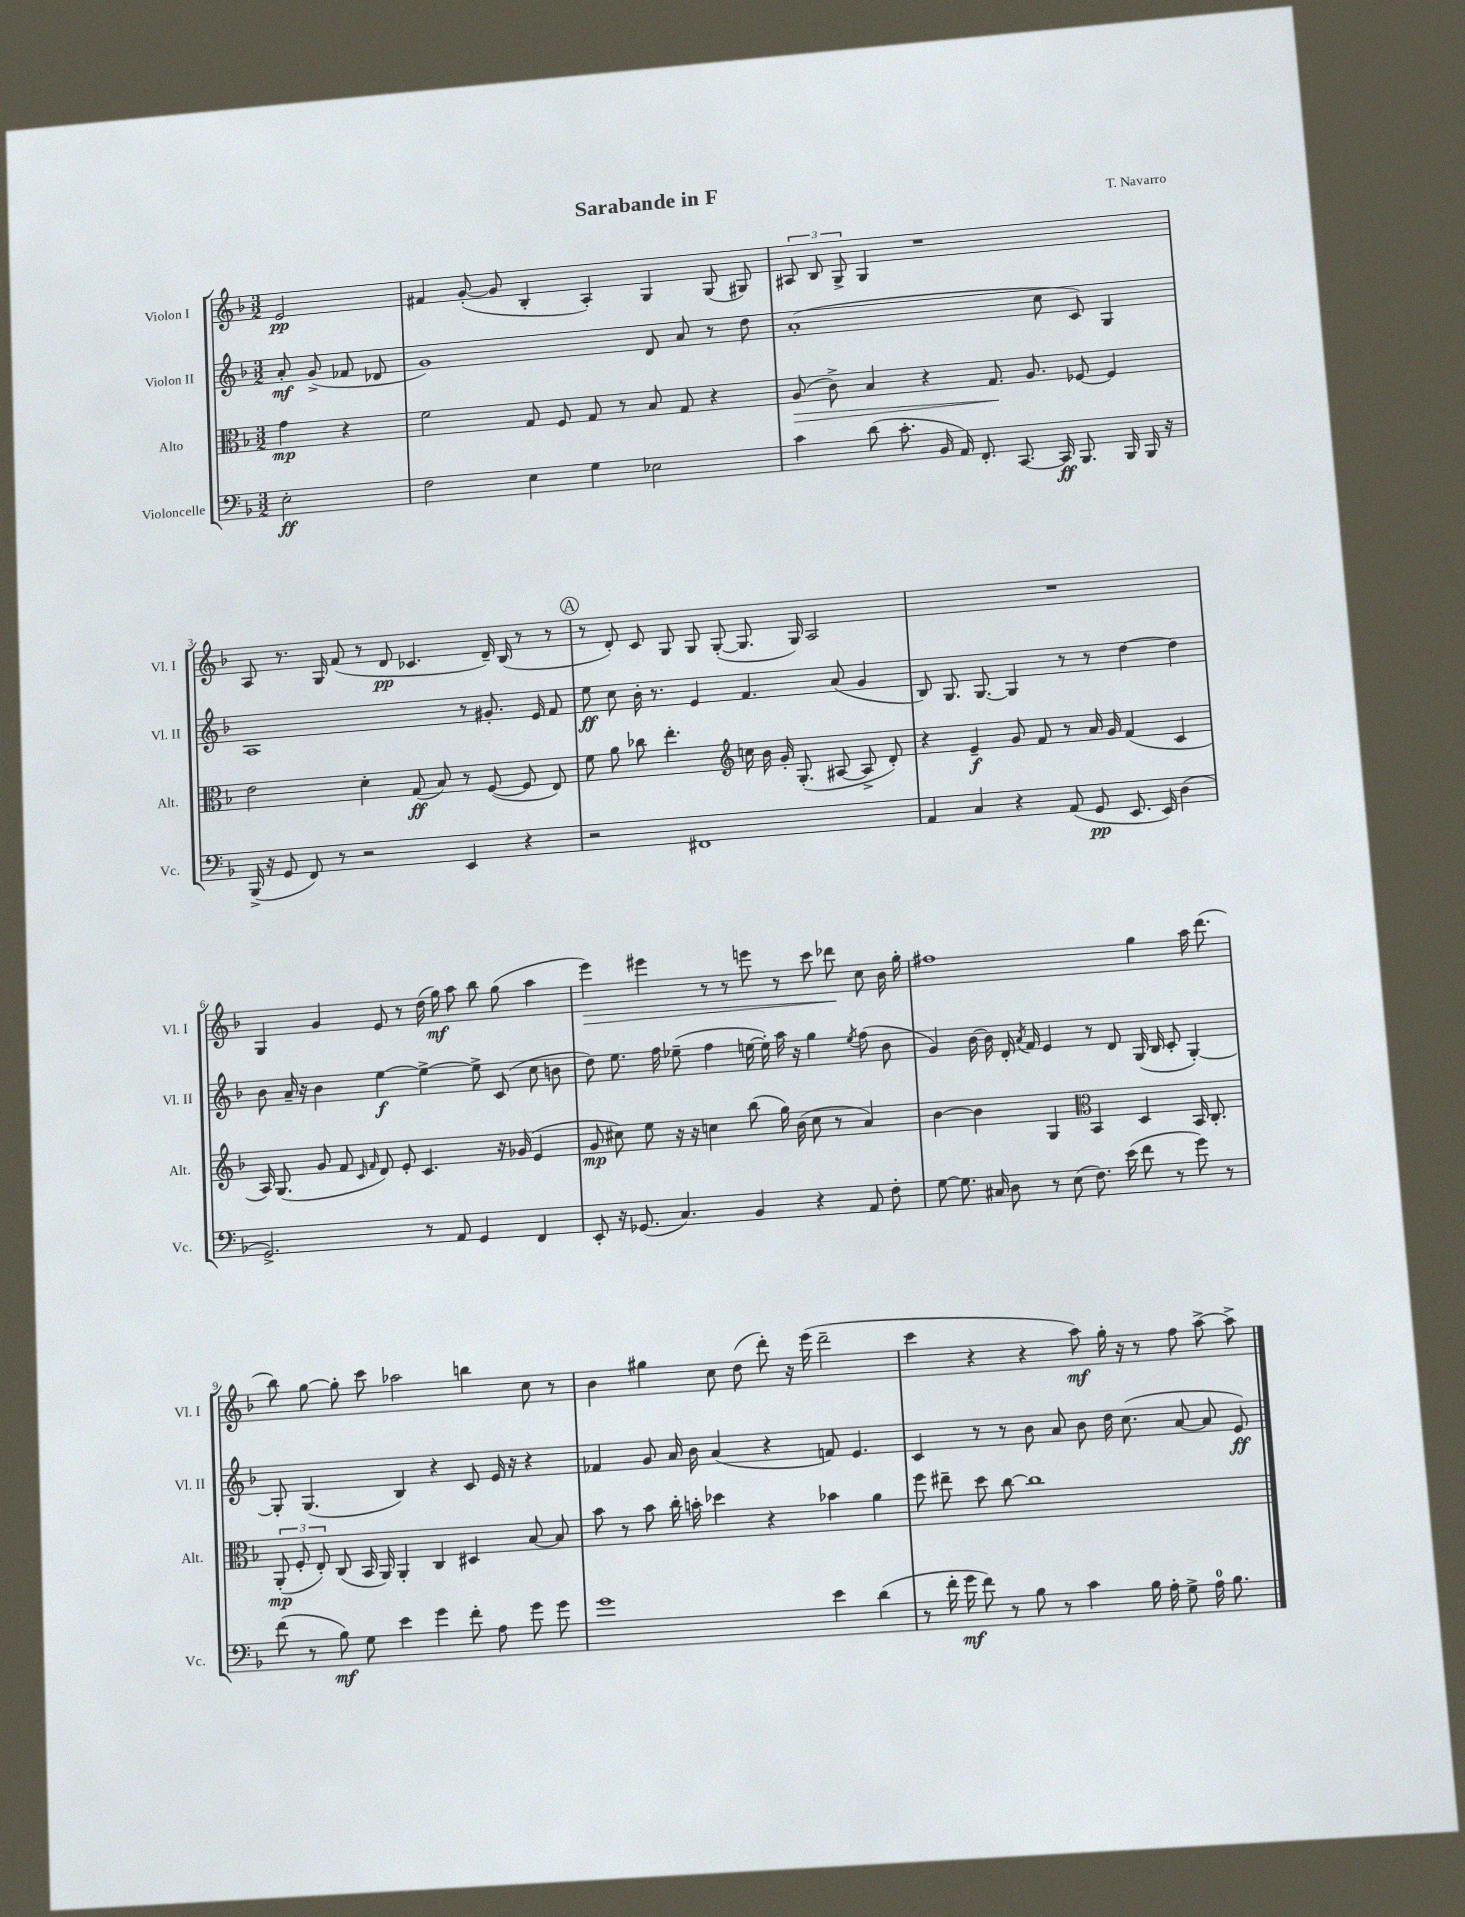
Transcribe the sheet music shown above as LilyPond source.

\header { title = "Sarabande in F" composer = "T. Navarro" }
<<
\new StaffGroup <<
\new Staff = "s0" \with { instrumentName = "Violon I" shortInstrumentName = "Vl. I" } {
    \clef treble \key f \major \numericTimeSignature \time 3/2 \partial 2
    \autoBeamOff e'2\pp |
    fis'4 g'8~-.( g'8 bes4-. a4-.) g4 g8( gis8) |
    \tuplet 3/2 { ais8 bes8 g8-> } g4 r1 |
    a8 r8. g16 f'8( r8 d'8\pp ces'4. d'16--) bes16( r8 r8 |
    \mark \markup { \circle "A" } r8 d'8-.) c'8 g8 g8 g8~-.( g8. g16) a2 |
    R1. |
    g4 g'4 e'8 r8 d''16( g''16\mf) a''8 bes''8 g''8( a''4 |
    e'''4\>) eis'''4 r8 r8 e'''8 r8 c'''8 des'''8\! c''8 bes'16 g''16-. |
    fis''1 g''4 a''16 d'''8.( |
    bes''8) g''8~ g''8-. c'''8 aes''2 b''4 c''8 r8 |
    bes'4 gis''4 c''8 d''8( d'''8-.) r16 e'''16( d'''2-- |
    c'''4 r4 r4 a''8\mf) g''16-. r16 r8 f''8 a''8~-> a''8-> \bar "|." |
}
\new Staff = "s1" \with { instrumentName = "Violon II" shortInstrumentName = "Vl. II" } {
    \clef treble \key f \major \numericTimeSignature \time 3/2 \partial 2
    \autoBeamOff a'8-.\mf g'8->( fes'8 des'8 |
    g'1) d'8 a'8 r8 d''8 |
    a'1-.( c''8 c'8) g4 |
    a1 r8 gis'8.-. e'16 f'8 |
    \mark \markup { \circle "A" } e''8\ff c''8 bes'16-. r8. e'4 f'4. a'8( g'4 |
    bes8) g8. g8.~ g4 r8 r8 d''4~ d''4 |
    bes'8 a'16-- r16 bes'4 e''4~\f e''4~-> e''8-> c'8( c''8 b'8 |
    d''8) e''8. f''16 ees''8--( f''4 e''16~ e''16-.) a''16 r16 g''4 \acciaccatura { e''8 } f''8( bes'8 |
    g'4) bes'16~ bes'16 d'16-. \acciaccatura { a'8 } f'16 e'4 r8 d'8 g16( bes16 c'8-. g4~-.) |
    g8-. g4.( bes4) r4 c'8 e'16 r16 r4 |
    fes'4 g'8 a'16 bes'16 a'4( r4 f'8) e'4. |
    c'4 r8 r8 bes'8 a'8 bes'8 d''16 c''8.( a'8~ a'8 e'8\ff) \bar "|." |
}
\new Staff = "s2" \with { instrumentName = "Alto" shortInstrumentName = "Alt." } {
    \clef alto \key f \major \numericTimeSignature \time 3/2 \partial 2
    \autoBeamOff g'4\mp r4 |
    f'2 g8 f8 g8 r8 bes8 g8 r4 |
    a8\>( c'8->) bes4 r4 g8.\! a8. fes8~ fes4 |
    e'2 d'4-. g8\ff( bes8) r8 f8~( f8 e8) |
    \mark \markup { \circle "A" } f'8 a'8 ces''8 e''4.-. \clef treble c''16 bes'16 g'16-. g8.-.( ais8~ ais8-> d'8-.) |
    r4 e'4--\f g'8 f'8 r8 a'16 g'16 f'4( c'4 |
    a16) g8.( g'8 f'8 \grace { c'16 f'16 } d'8) e'8-. c'4. r16 ges'16( e'4 |
    g'8\mp cis''8) e''8 r16 r16 c''4 bes''8( g''16) bes'16( c''8 r8 a'4) |
    bes'4~ bes'4 g4 \clef alto bes,4 d4 bes,16 c8.-. |
    \tuplet 3/2 { a,8-.\mp( f8-. e8-.) } c8( bes,16 a,16) a,4-. c4 dis4 bes8~ bes8 |
    bes'8 r8 bes'8 c''16-. b'16-. des''4 r4 bes'4 a'4 |
    f''8 eis''8-- d''8 c''8~ c''1 \bar "|." |
}
\new Staff = "s3" \with { instrumentName = "Violoncelle" shortInstrumentName = "Vc." } {
    \clef bass \key f \major \numericTimeSignature \time 3/2 \partial 2
    \autoBeamOff e2-.\ff |
    f2 e4 g4 ees2 |
    c'4 d'8( c'8.-. bes,16 a,16) f,8.-. c,8.~ c,16\ff bes,,8. bes,,16 bes,,16 r16 |
    bes,,16->( r16 g,8 f,8) r8 r2 e,4 r4 |
    \mark \markup { \circle "A" } r2 fis,1 |
    a,4 c4 r4 a,8( g,8\pp e,8. e,16) d4( |
    g,2.->) r8 a,8 g,4 f,4 |
    e,8-. r16 ges,8.( c4.) bes,4 r4 a,8 f8-. |
    g8~ g8. cis16 d8 r8 e8( f8.) e'16( f'8 r8 g'8) r8 |
    f'8( r8 bes8\mf) g8 e'4 g'4 f'8-. a8 g'8 g'8 |
    g'1 e'4 d'4( |
    r8 f'16-. g'16\mf f'8) r8 bes8 r8 c'4 bes16 a16-. g8-> a16-0 bes8. \bar "|." |
}
>>
>>
